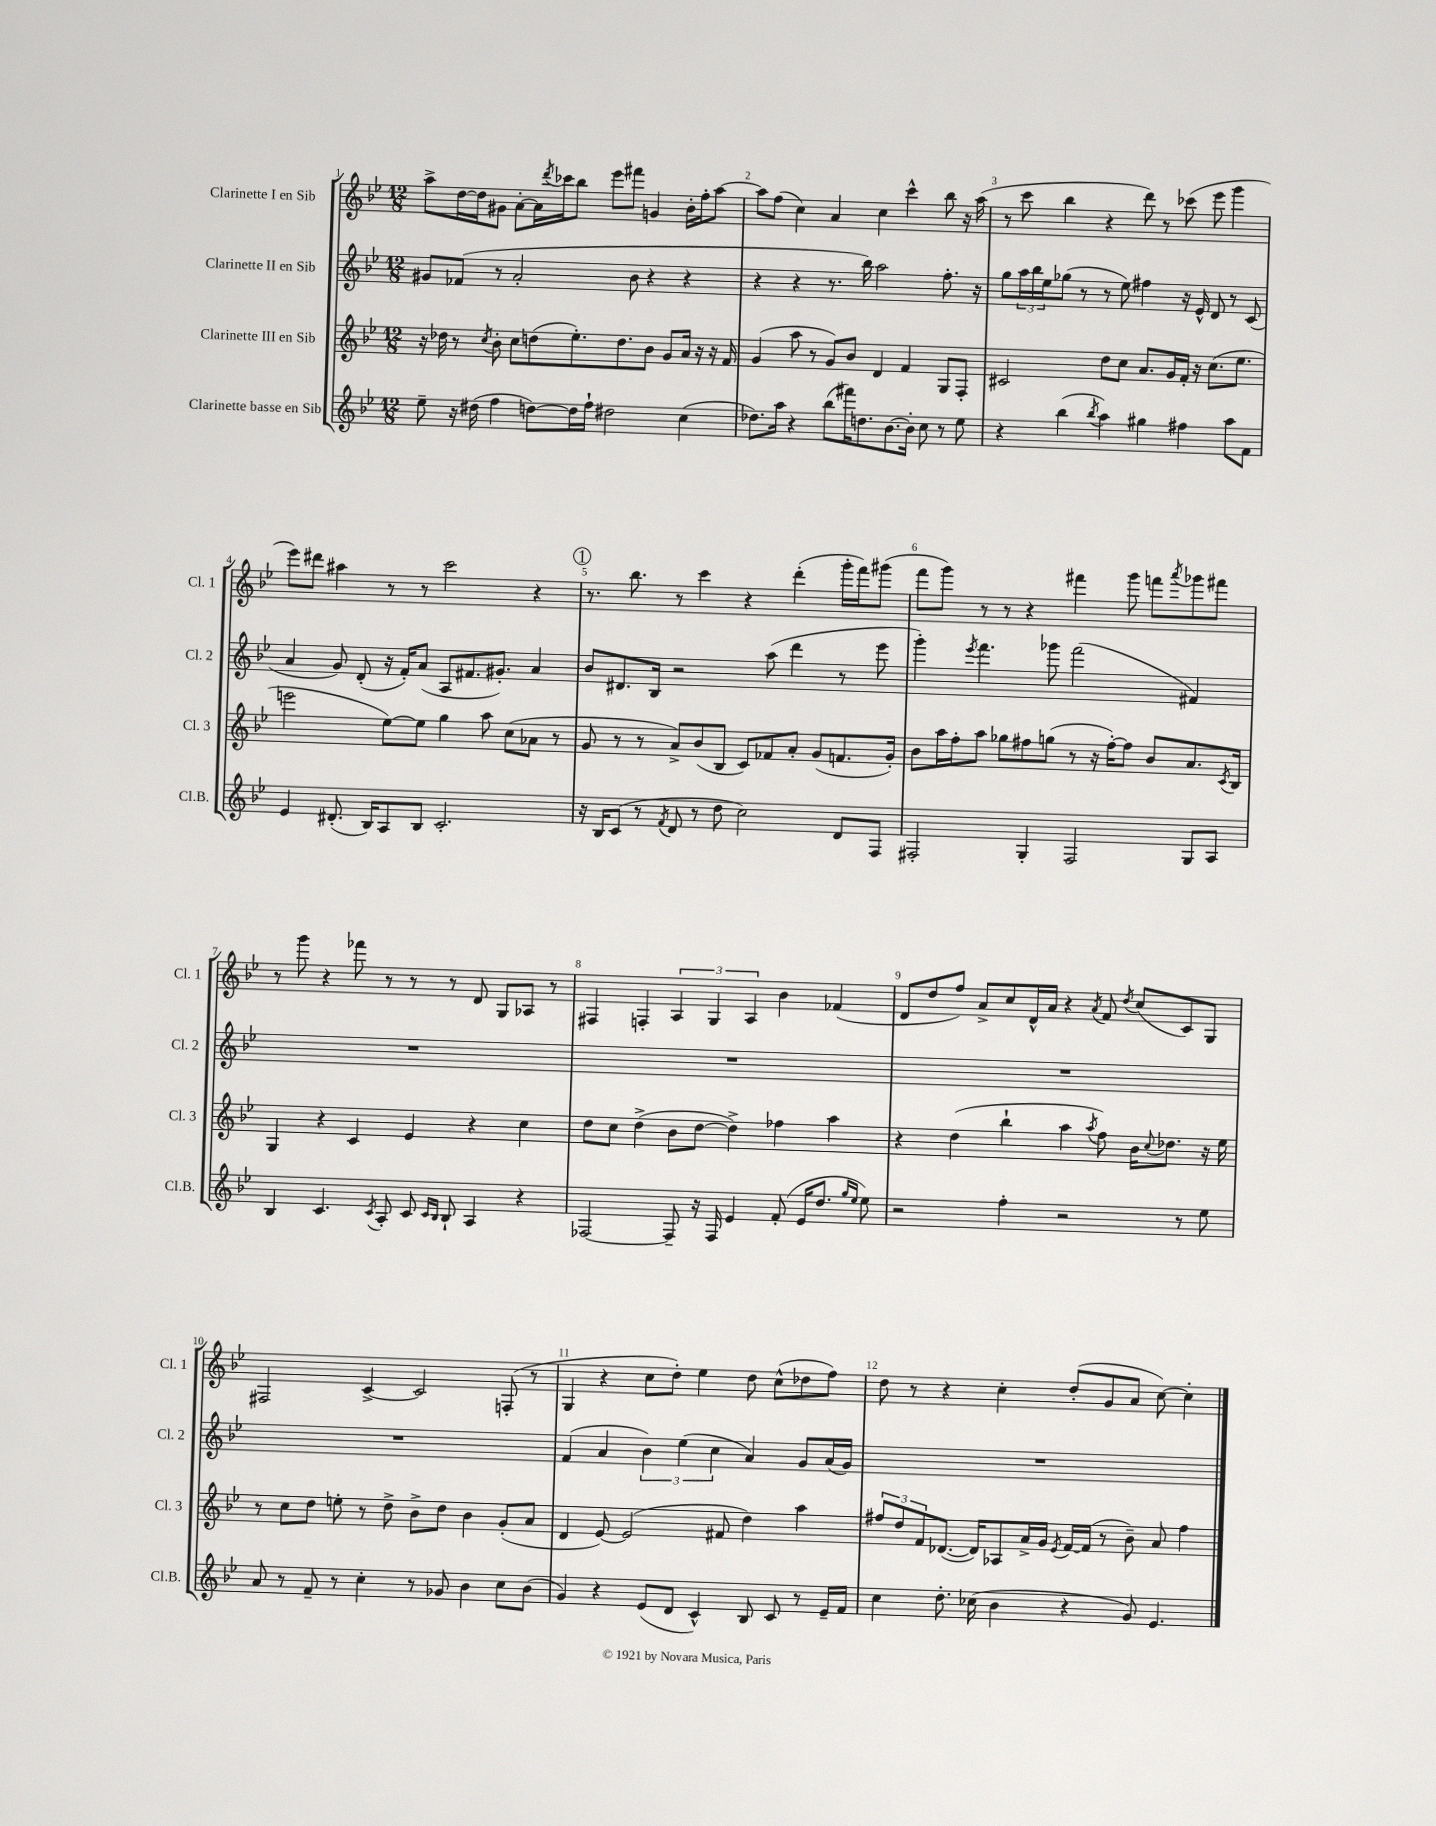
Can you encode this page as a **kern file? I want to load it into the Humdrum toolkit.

**kern	**kern	**kern	**kern
*part4	*part3	*part2	*part1
*staff4	*staff3	*staff2	*staff1
*I"Clarinette basse en Sib	*I"Clarinette III en Sib	*I"Clarinette II en Sib	*I"Clarinette I en Sib
*I'Cl.B.	*I'Cl. 3	*I'Cl. 2	*I'Cl. 1
*clefG2	*clefG2	*clefG2	*clefG2
*k[b-e-]	*k[b-e-]	*k[b-e-]	*k[b-e-]
*M12/8	*M12/8	*M12/8	*M12/8
=1	=1	=1	=1
8ee-~\	16r	8g#X/L	8aa^\L
.	16dd-X\	.	.
16r	8r	(8f-X/J	[16dd\L
(16dd#X\	.	.	16dd\J]
.	8qcc/	.	.
4ff\	8b-'\	8r	8g#X\J
.	8cc\L	2a'/	[8a'\L
[8ddn\L)	(8ddn\	.	16a\L]
.	.	.	8qddd/
.	.	.	16ccc-X\J
16dd\L]	8.ee-'\)	.	8bb-\J
16ff`\JJ	.	.	.
2dd#X\	.	.	8eee-\L
.	8.dd\	.	.
.	.	8b-\	8fff#X\J
.	8b-\J	4r	4gn/
.	8g/L	.	.
(4cc\	16a/Jk	4r	16b-'\LL
.	16r	.	16ff'\J
.	16r	.	[8aa\J
.	16f/	.	.
=2	=2	=2	=2
8.dd-X\L)	(4g/	4r	8aa\L]
.	.	.	(8ff\J
16aa\Jk	.	.	.
4r	8aa\	4r	4cc\)
.	8r	.	.
(8bb-\L	8g/L)	8.r	4a/
16fff#X\K)	8b-/J	.	.
8.ddn\	.	16bb-\)	.
.	4d/	2aa\	4cc\
[8.b-\	.	.	.
.	4f/	.	4ccc^^\
16b-'\Jk]	.	.	.
8cc\	.	.	.
8r	8G/L	8.ff'\	8bb-\
8ee-\	8F'/J	.	16r
.	.	16r	(16aa\
=3	=3	=3	=3
4r	2c#X/	8gg\L	8r
.	.	24aa\L	8ccc\
.	.	24bb-\	.
.	.	24ee-\J	.
(4bb-\	.	(8gg-X\J	4bb-\
.	.	8r	.
8qbb-/	.	.	.
4aa\)	8dd\L	8r	4r
.	8cc\J	8ee-\)	.
4gg#X\	8.a/L	4ff#X\	8ddd\)
.	.	.	8r
.	16g/L	.	.
4ff#X\	16f'/JJ	16r	(8ccc-X\
.	16r	16e-^^/	.
.	(8.cc\L	8d/	8eee-\
8aa\L	.	8r	4ggg\
.	8.ee-\J	.	.
8f\J	.	(8c/	.
!!LO:LB:g=z
=4	=4	=4	=4
4e-/	2eeen\	4a/	8eee-\L)
.	.	.	8ddd#X\J
(8.d#X'/	.	8g/)	4aa#X\
.	.	(8d'/	.
16B-/KL)	.	.	.
8A/	[8ee-\L)	16r	8r
.	.	16f'/KL)	.
8B-/J	8ee-\J]	(8a/J	8r
2.c'/	4gg\	8A/L	2ccc\
.	.	8.f#X/	.
.	8aa\	.	.
.	.	8.g#X'/J)	.
.	(8cc\L	.	.
.	8a-X\J	4a/	4r
.	8r	.	.
!!LO:REH:place=s1:t=1
=5	=5	=5	=5
16r	8g/	8b-/L	8.r
16B-/KL	.	.	.
(8c/J	8r	8.d#X/	.
.	.	.	8.bb-\
8r	8r	.	.
.	.	16B-/Jk	.
8qf/	.	.	.
8d/	8a^/L)	2r	8r
8r	(8b-/	.	4ccc\
8dd\	8B-/J	.	.
2cc\)	8c/L)	.	4r
.	8f-X/	(8aa\	.
.	8a'/J	4ddd\	(4ddd'\
.	(8g/L	.	.
8d/L	8.fn/	8r	16ggg'\LL
.	.	.	16fff\J)
8F/J	.	8eee-\	(8ggg#X\J
.	16g'/Jk)	.	.
=6	=6	=6	=6
2F#X'/	8b-\L	4ggg'\)	8fff\L
.	16aa\L	.	8ggg\J)
.	16ff'\J	.	.
.	.	8qeee-/	.
.	8aa\J	4.fff\	8r
.	8gg-X\L	.	8r
4G'/	8ff#X\	.	4r
.	(8ggn\J	8ggg-X\	.
2F#/	8r	(2fff\	4fff#X\
.	16r	.	.
.	[16ff#'\KL)	.	.
.	8ff#\J]	.	8ggg\
.	8b-/L	.	8fffn\L
.	.	.	8qaaa/
8G/L	8.a/	4f#X/)	8ggg-X\
8A/J	.	.	8fff#X\J
.	8qc/	.	.
.	16B-/Jk	.	.
!!LO:LB:g=z
=7	=7	=7	=7
4B-/	4G/	1.r	8r
.	.	.	8ggg\
4.c/	4r	.	4r
.	4c/	.	8fff-X\
8qc/	.	.	.
8A'/	.	.	8r
8c/	4e-/	.	8r
16qqc/LL	.	.	.
16qqB-/JJ	.	.	.
8B-`/	.	.	8r
4A/	4r	.	8d/
.	.	.	8G/L
4r	4cc\	.	8A-X/J
.	.	.	8r
=8	=8	=8	=8
[2F-X/	8dd\L	1.r	4F#X/
.	8cc\J	.	.
.	(4dd^\	.	4Fn'/
8F-~/]	8b-\L	.	6A/
16r	[8dd\J	.	.
.	.	.	6G/
16F-/	.	.	.
4e-/	4dd^\])	.	.
.	.	.	6A/
(8f'/	4ff-X\	.	4b-\
16e-/KL	.	.	.
8.dd/J	.	.	.
.	4aa\	.	(4f-X/
16qqgg/LL	.	.	.
16qqee-/JJ	.	.	.
8ee-\)	.	.	.
=9	=9	=9	=9
2r	4r	1.r	8d/L
.	.	.	8dd/
.	(4dd\	.	8ff/J)
.	.	.	8a^/L
4ff'\	4bb-`\	.	8cc/
.	.	.	16d^^/L
.	.	.	16a/JJ
2r	4aa\	.	4r
.	8qaa/	.	8qa/
.	8ff\)	.	8f/
.	.	.	8qdd/
.	16b-\KL	.	(8cc/L
.	8qqcc/	.	.
.	8.dd-X\J	.	.
8r	.	.	8c/)
8ee-\	16r	.	8G/J
.	16ee-\	.	.
!!LO:LB:g=z
=10	=10	=10	=10
8a/	8r	1.r	2F#X/
8r	8cc\L	.	.
8f~/	8dd\J	.	.
8r	8een'\	.	.
4cc'\	8r	.	[4c^/
.	8dd^\	.	.
8r	8b-^\L	.	2c/]
8g-X/	8dd\J	.	.
4b-\	4b-\	.	.
8cc\L	(8g'/L	.	(8Fn'/
(8b-\J	8a/J	.	8r
=11	=11	=11	=11
4g/)	4d/	(4f/	4G/
4r	[8e-/)	4a/	4r
.	(2e-/]	.	.
(8e-/L	.	6b-\)	8cc\L
8d/J	.	.	8dd'\J)
.	.	(6ee-\	.
4c^^/)	.	.	4ee-\
.	.	6cc\	.
.	8f#X/	.	.
8B-/	4dd\)	4a/)	8dd\
8c/	.	.	(8cc^^\L
8r	4aa\	8g/L	8dd-X\
16e-~/LL	.	(16a/L	8ff\J)
16f/JJ	.	16g/JJ)	.
=12	=12	=12	=12
4cc\	12ff#X/L	1.r	8dd\
.	12dd/	.	.
.	.	.	8r
.	12f/	.	.
8.dd'\	([8.d-X/J	.	4r
(16cc-X\	16d-/KL])	.	.
4b-\	8A-X/	.	4cc'\
.	16a^/L	.	.
.	16g/JJ	.	.
.	8qe-/	.	.
4r	[16f/LL	.	(8dd'/L
.	(16f/JJ]	.	.
.	8r	.	8g/
8g/)	8b-~\)	.	8a/J
4.e-/	8a/	.	[8cc\)
.	4ff#\	.	4cc'\]
==	==	==	==
*-	*-	*-	*-
